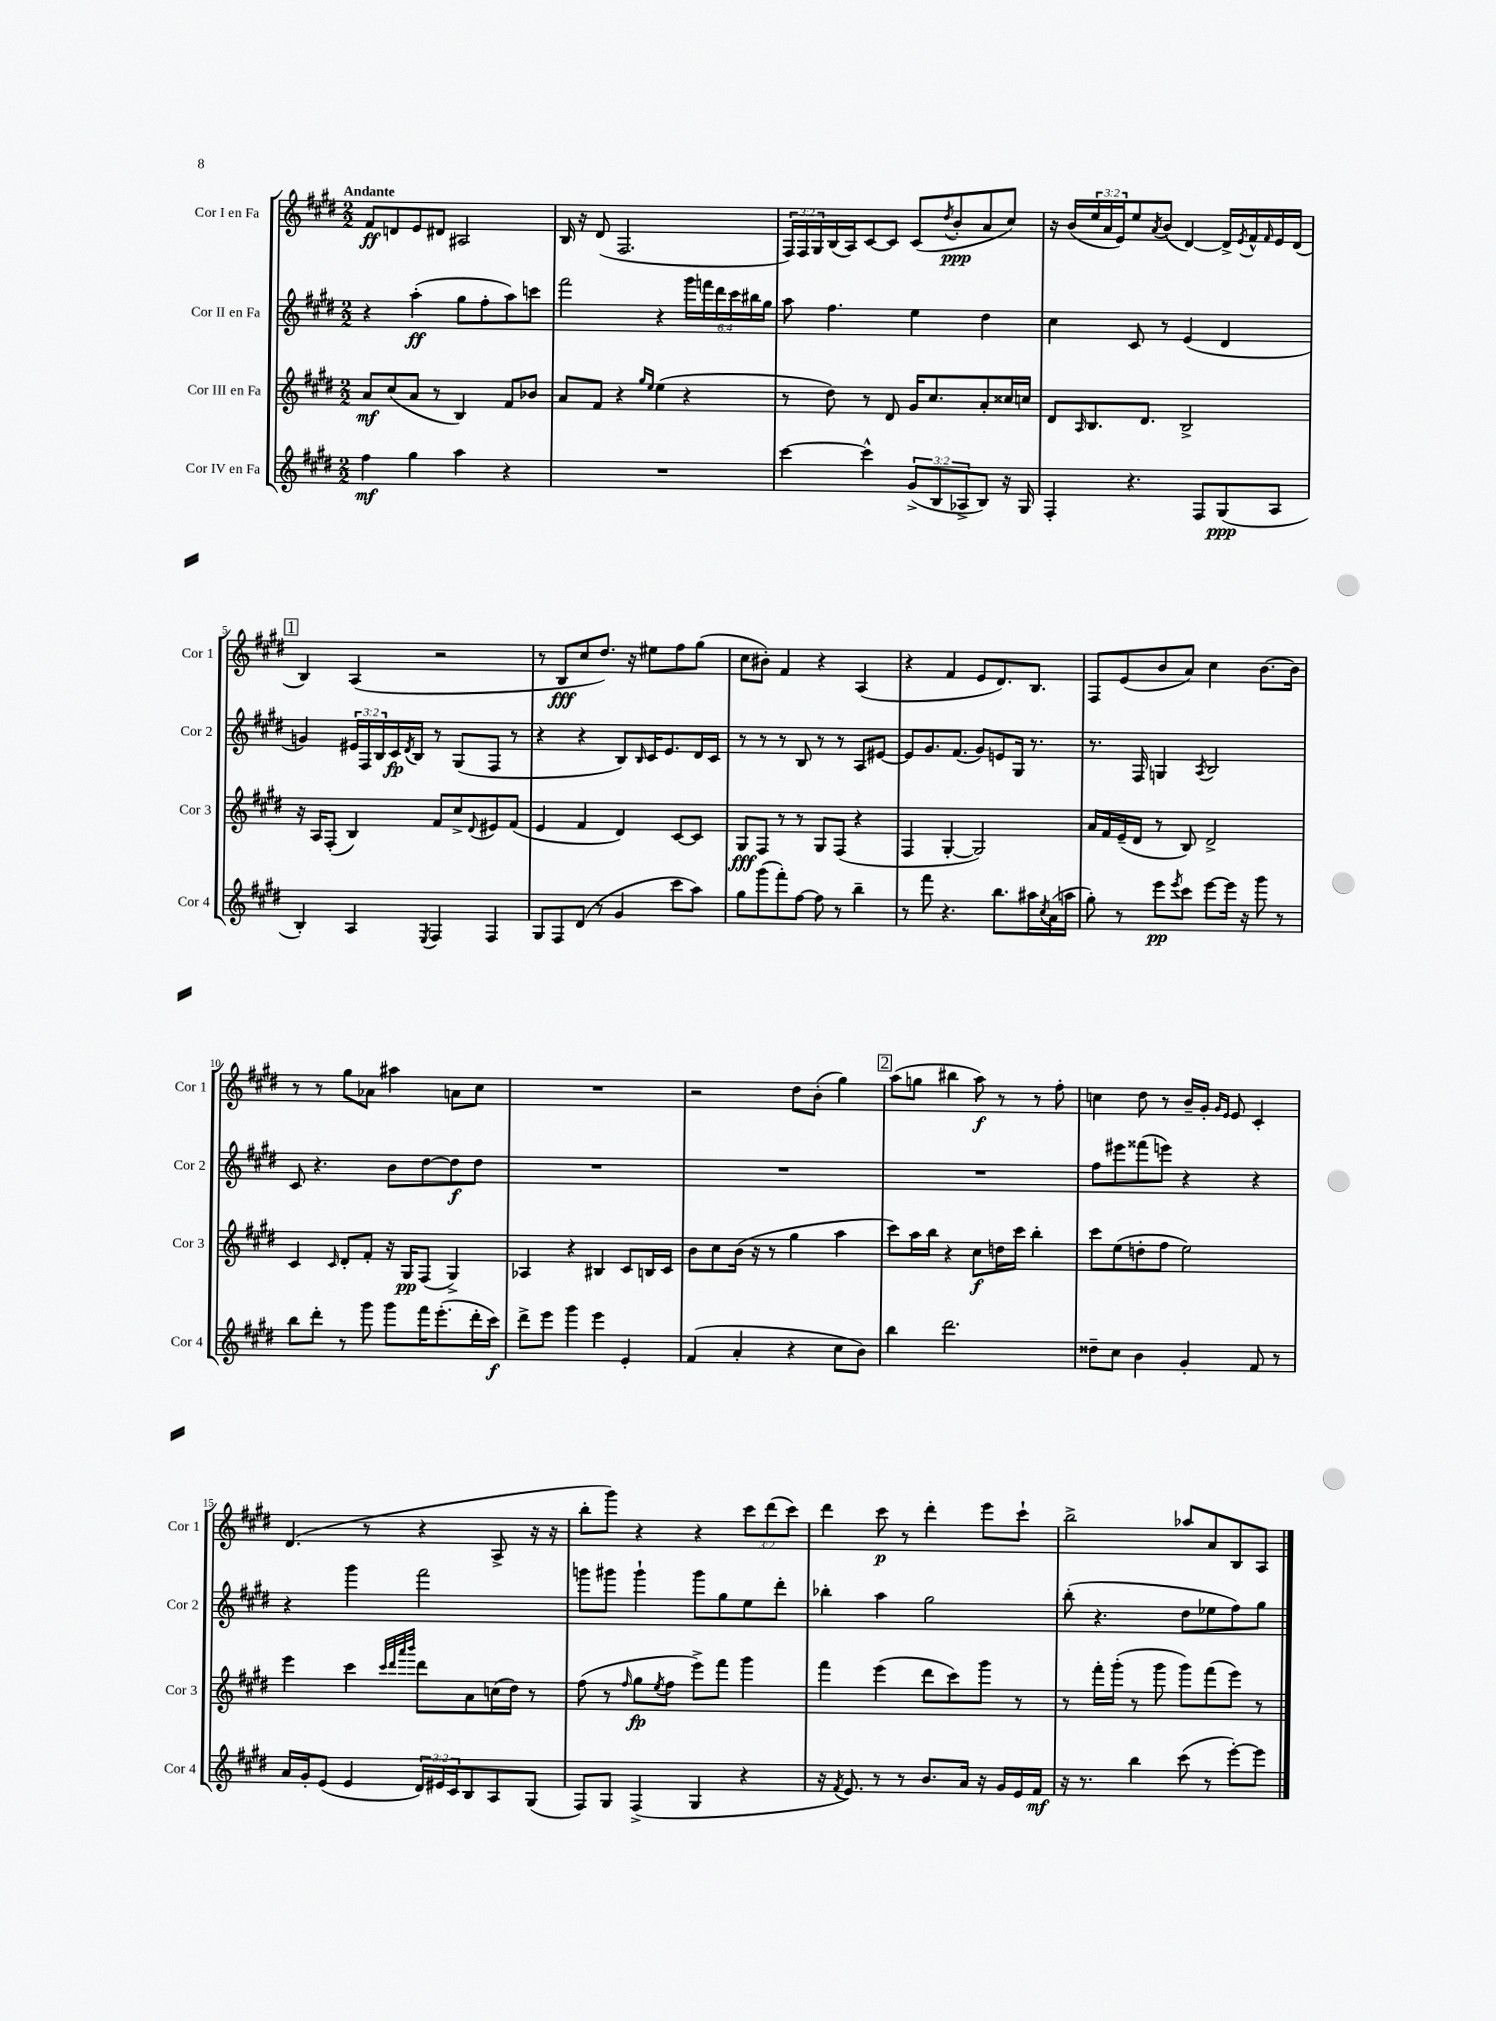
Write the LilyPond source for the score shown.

<<
\new StaffGroup <<
\new Staff = "s0" \with { instrumentName = "Cor I en Fa" shortInstrumentName = "Cor 1" } {
    \clef treble \key e \major \numericTimeSignature \time 2/2 \override Staff.TupletNumber.text = #tuplet-number::calc-fraction-text \tempo "Andante"
    fis'8\ff d'8 e'8 dis'8 ais2 |
    b16 r16 dis'8( fis2. |
    \tuplet 3/2 { fis16) fis16 gis16 } b16( a16) cis'8~ cis'8 cis'8( \acciaccatura { dis''8 } b'8-.\ppp a'8 cis''8) |
    r16 b'16( \tuplet 3/2 { e''16 a'16 e'16) } e''8 \acciaccatura { a'8 } b'8( dis'4~) dis'16-> \acciaccatura { e'8 } fis'16-^ \grace { fis'16 } e'16 dis'16( |
    \mark \markup { \box "1" } b4) a4( r2 |
    r8 b8\fff cis''8 dis''8.) r16 eis''8 fis''8 gis''8( |
    cis''8 bis'8-.) fis'4 r4 a4( |
    r4 fis'4 e'8 dis'8.) b8. |
    fis8 e'8( b'8 a'8) cis''4 b'8.~ b'16 |
    r8 r8 gis''8 aes'8 ais''4 a'8 cis''8 |
    R1 |
    r2 dis''8 b'8-.( gis''4) |
    \mark \markup { \box "2" } a''8( g''8 bis''4 a''8\f) r8 r8 fis''8-. |
    c''4 dis''8 r8 b'16-- gis'16-. \grace { gis'16 e'16 } e'8 cis'4-. |
    dis'4.( r8 r4 a8-> r16 r16 |
    b''8-. gis'''8) r4 r4 \tuplet 3/2 { cis'''8 dis'''8( cis'''8) } |
    dis'''4 cis'''8\p r8 dis'''4-. e'''8 cis'''8-! |
    b''2-> aes''8 a'8 b8 a8 \bar "|." |
}
\new Staff = "s1" \with { instrumentName = "Cor II en Fa" shortInstrumentName = "Cor 2" } {
    \clef treble \key e \major \numericTimeSignature \time 2/2 \override Staff.TupletNumber.text = #tuplet-number::calc-fraction-text
    r4 a''4-.\ff( gis''8 fis''8-. a''8) c'''8 |
    fis'''2 r4 \tuplet 6/4 { gis'''16 f'''16 dis'''16 cis'''16 bis''16 gis''16 } |
    a''8 fis''4. e''4 dis''4 |
    cis''4 cis'8 r8 e'4( dis'4 |
    \mark \markup { \box "1" } g'4) \tuplet 3/2 { eis'16 fis16 b16 } cis'16\fp \acciaccatura { dis'8 } b16 r8 gis8( fis8 r8 |
    r4 r4 b8) \grace { b16 } cis'16 e'8. dis'16 cis'16 |
    r8 r8 r8 b8 r8 r8 a8 eis'8~ |
    eis'8 gis'8. fis'8.( gis'8) e'8 gis16 r8. |
    r8. fis16 g4 \acciaccatura { a8 } b2 |
    cis'8 r4. b'8 dis''8~ dis''8\f dis''8 |
    R1 |
    R1 |
    \mark \markup { \box "2" } R1 |
    fis''8 eis'''8 fisis'''8( e'''8) r4 r4 |
    r4 gis'''4 fis'''2 |
    g'''8 gis'''8 gis'''4-! gis'''8 gis''8 e''8 dis'''8-. |
    bes''4-. a''4 gis''2 |
    b''8-.( r4. dis''8 ees''8 fis''8) gis''8 \bar "|." |
}
\new Staff = "s2" \with { instrumentName = "Cor III en Fa" shortInstrumentName = "Cor 3" } {
    \clef treble \key e \major \numericTimeSignature \time 2/2
    a'8\mf cis''8( a'8 r8 b4) fis'8 bes'8 |
    a'8 fis'8 r4 \grace { gis''16 e''16 } e''4( r4 |
    r8 dis''8) r8 dis'8 gis'16 cis''8. a'8-. cisis''16 c''16 |
    dis'8 \grace { a16 } b8. dis'8. b2-> |
    \mark \markup { \box "1" } r16 a16 fis8-.( b4) fis'8 cis''8-> \appoggiatura { dis'8 } eis'8 fis'8( |
    e'4 fis'4 dis'4) cis'8~ cis'8 |
    gis8\fff fis8 r8 r8 gis8 fis8( r4 |
    fis4 gis4~-. gis2) |
    a'16 fis'16 e'16--( dis'16 r8 b8) dis'2-> |
    cis'4 \grace { cis'16 } dis'8-. fis'8-. r16 gis16\pp fis8( gis4->) |
    aes4 r4 bis4 cis'8 b16 cis'16 |
    b'8 cis''8 b'16( r16 r8 gis''4 a''4 |
    \mark \markup { \box "2" } cis'''8) a''16 b''16 r4 cis''8\f d''16 cis'''16 b''4-. |
    cis'''8 e''8( d''8-. fis''8 e''2) |
    e'''4 cis'''4 \grace { cis'''32 dis'''32 a'''32 b'''32 } dis'''8 a'8 c''16( dis''16) r8 |
    fis''8( r8 \grace { fis''16 } gis''8\fp \acciaccatura { e''8 } fis''8 e'''8->) fis'''8 gis'''4 |
    fis'''4 e'''4( dis'''8 cis'''8) gis'''8 r8 |
    r8 fis'''16-. gis'''16-.( r8 gis'''8 gis'''8) fis'''8( e'''8) r8 \bar "|." |
}
\new Staff = "s3" \with { instrumentName = "Cor IV en Fa" shortInstrumentName = "Cor 4" } {
    \clef treble \key e \major \numericTimeSignature \time 2/2 \override Staff.TupletNumber.text = #tuplet-number::calc-fraction-text
    fis''4\mf gis''4 a''4 r4 |
    R1 |
    cis'''4~ cis'''4-^ \tuplet 3/2 { gis'8->( b8 aes8-> } b8) r16 gis16 |
    fis4-. r4. fis8 gis8\ppp( a8 |
    \mark \markup { \box "1" } b4-.) a4 \acciaccatura { e8 } fis4 fis4 |
    gis8 fis8 dis'8( r8 gis'4 cis'''8 a''8) |
    gis''8 gis'''8( fis'''8-.) fis''8~ fis''8 r8 b''4-- |
    r8 fis'''8 r4. b''8. ais''16 \acciaccatura { cis''8 } a'16( a''16 |
    gis''8-.) r8 e'''8\pp \acciaccatura { e'''8 } cis'''8 e'''8~ e'''16 r16 gis'''8 r8 |
    b''8 dis'''8-. r8 gis'''8 gis'''8 fis'''16 e'''8.-.( dis'''16-. cis'''16\f) |
    dis'''8-> e'''8 gis'''4 e'''4 e'4-. |
    fis'4( a'4-. r4 cis''8 b'8) |
    \mark \markup { \box "2" } b''4 dis'''2. |
    disis''8-- cis''8 b'4 gis'4-. fis'8 r8 |
    a'16 gis'16-. e'8( e'4 \tuplet 3/2 { dis'16) eis'16 cis'16 } b8 a8 gis8( |
    fis8) gis8 fis4->( gis4 r4 |
    r16 \acciaccatura { fis'8 } e'8.) r8 r8 b'8. a'16 r16 gis'16 e'16 fis'16\mf |
    r16 r8. b''4 cis'''8( r8 e'''8~-.) e'''8 \bar "|." |
}
>>
>>
